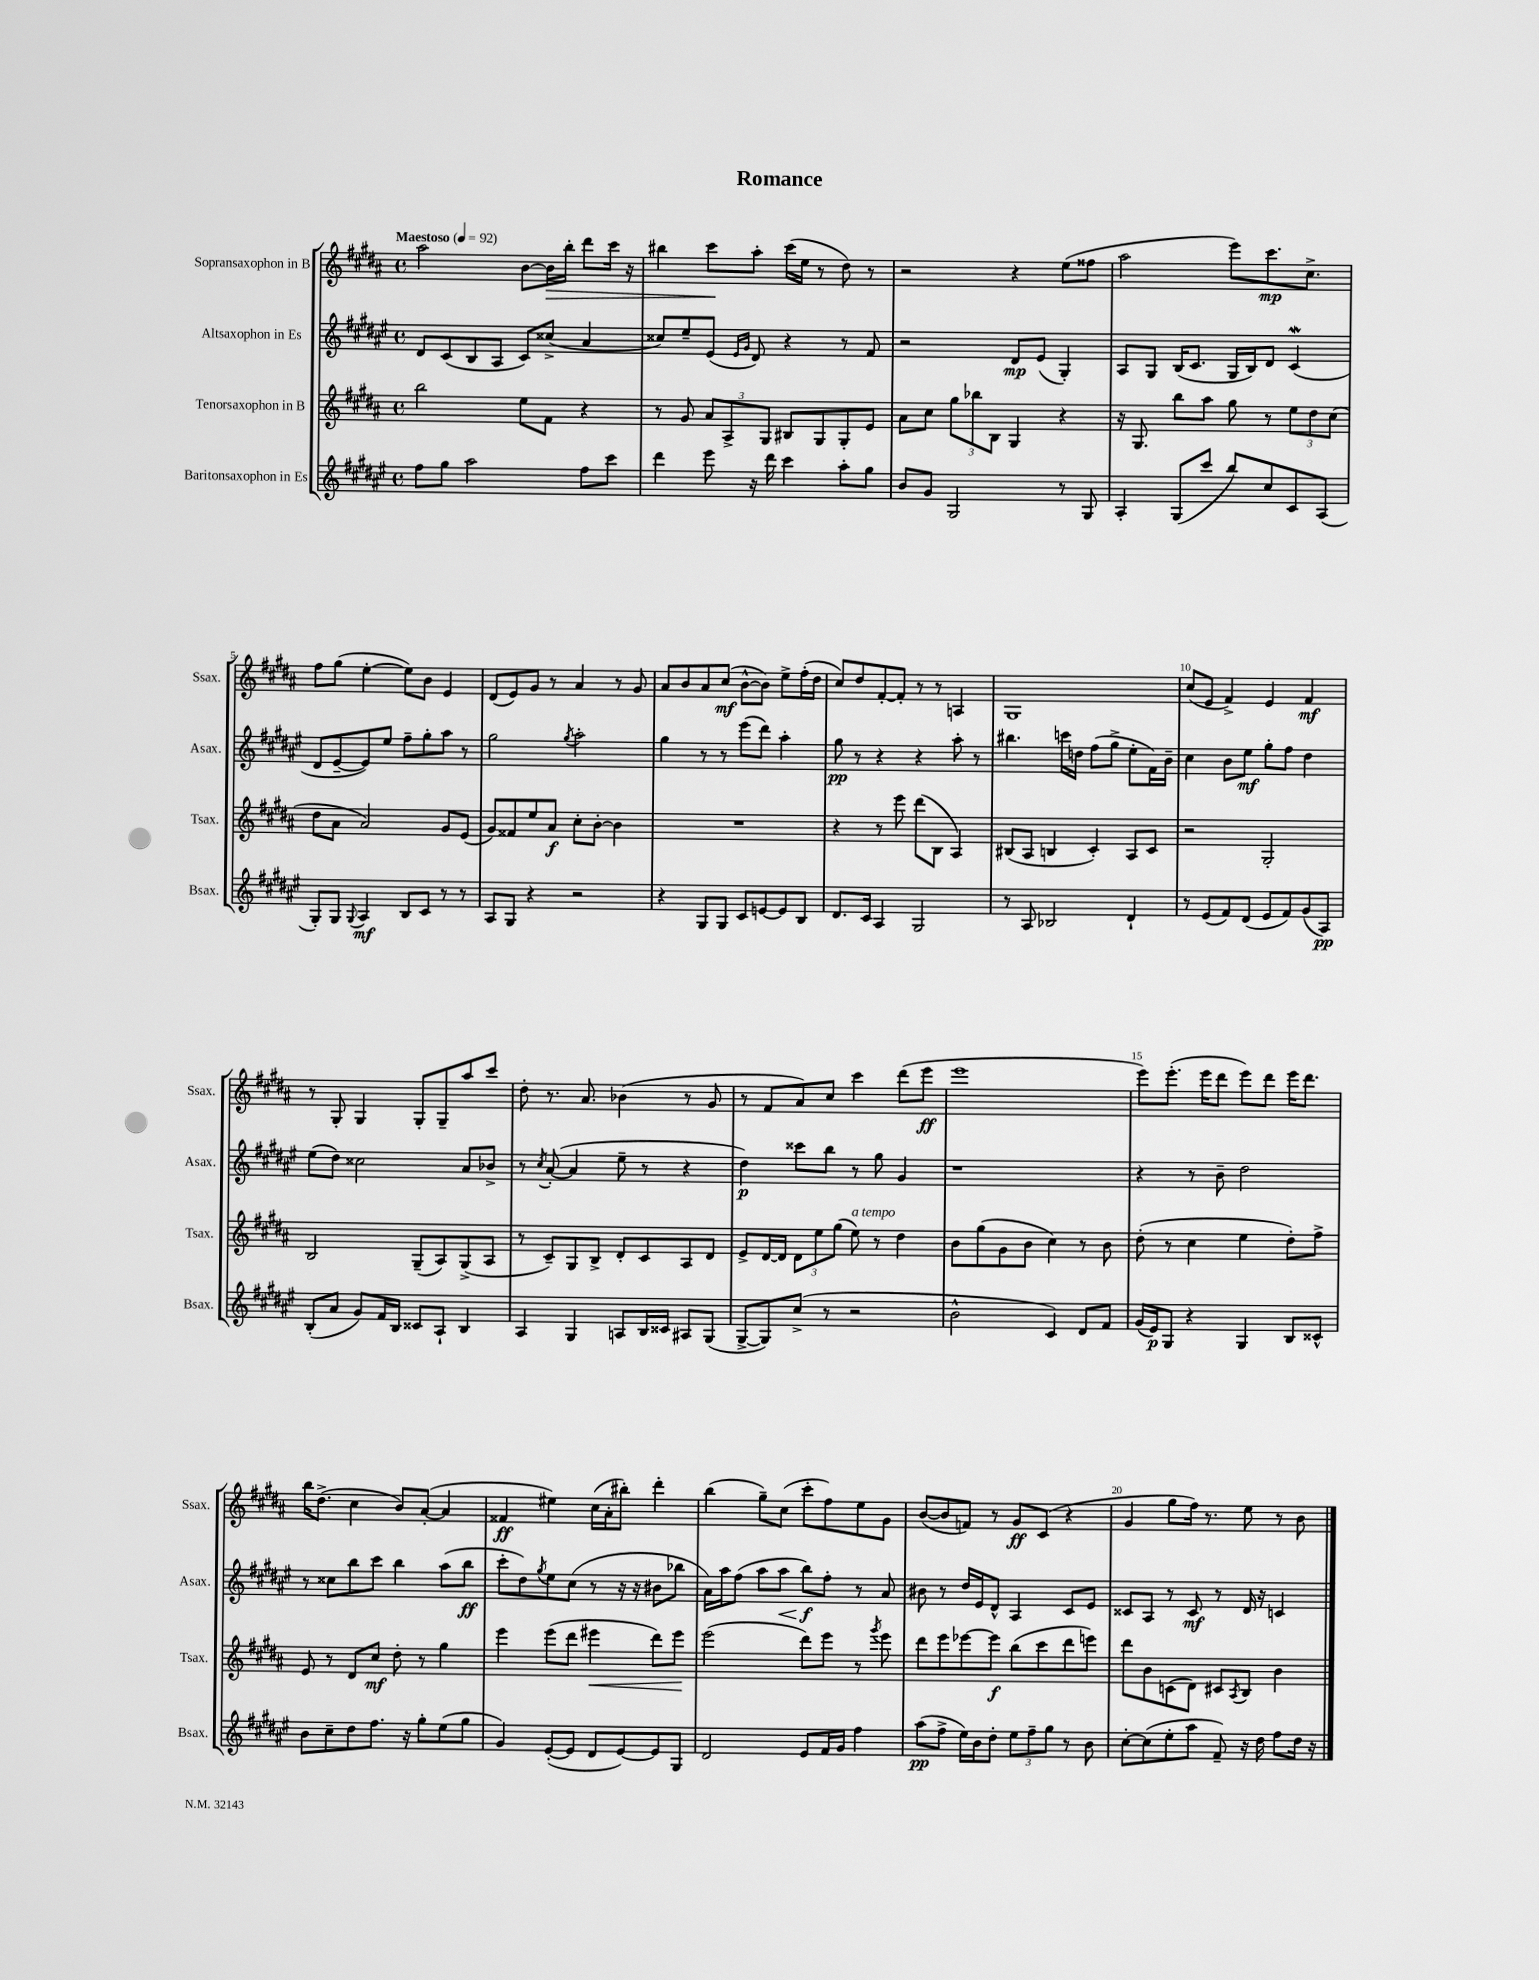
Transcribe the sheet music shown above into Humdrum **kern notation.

**kern	**dynam	**kern	**dynam	**kern	**dynam	**kern	**dynam
*part4	*part4	*part3	*part3	*part2	*part2	*part1	*part1
*staff4	*staff4	*staff3	*staff3	*staff2	*staff2	*staff1	*staff1
*I"Baritonsaxophon in Es	*	*I"Tenorsaxophon in B	*	*I"Altsaxophon in Es	*	*I"Sopransaxophon in B	*
*I'Bsax.	*	*I'Tsax.	*	*I'Asax.	*	*I'Ssax.	*
*clefG2	*	*clefG2	*	*clefG2	*	*clefG2	*
*k[f#c#g#d#a#e#]	*	*k[f#c#g#d#a#]	*	*k[f#c#g#d#a#e#]	*	*k[f#c#g#d#a#]	*
*M4/4	*	*M4/4	*	*M4/4	*	*M4/4	*
*met(c)	*	*met(c)	*	*met(c)	*	*met(c)	*
*MM92	*	*MM92	*	*MM92	*	*MM92	*
=1	=1	=1	=1	=1	=1	=1	=1
!	!	!	!	!	!	!LO:TX:a:B:t=Maestoso	!
8ff#\L	.	2bb\	.	8d#/L	.	2aa#\	.
8gg#\J	.	.	.	(8c#/	.	.	.
2aa#\	.	.	.	8B/	.	.	.
.	.	.	.	8A#/J	.	.	.
.	.	8ee\L	.	8c#/L)	.	[8b\L	.
!	!	!	!	!	!	!	!LO:HP:b
.	.	8f#\J	.	(8cc##X^/J	.	16b\L]	>
.	.	.	.	.	.	16bb'\JJ	.
8ff#\L	.	4r	.	4a#/	.	8ddd#\L	.
8ccc#\J	.	.	.	.	.	16ccc#\Jk	.
.	.	.	.	.	.	16r	.
=2	=2	=2	=2	=2	=2	=2	=2
4ddd#\	.	8r	.	8cc##X/L)	.	4bb#X\	.
.	.	8g#/	.	8ee#~/	.	.	.
8eee#\	.	12a#/L	.	(8e#/J	.	8ccc#\L	.
.	.	12A#^/	.	.	.	.	.
.	.	.	.	16qqe#/LL	.	.	.
.	.	.	.	16qqg#/JJ	.	.	.
16r	.	.	.	8d#/)	.	8aa#'\J	]
.	.	12G#/J	.	.	.	.	.
16ddd#\	.	.	.	.	.	.	.
4ccc#\	.	8B#X/L	.	4r	.	(16ccc#\LL	.
.	.	.	.	.	.	16ee\JJ	.
.	.	8G#/	.	.	.	8r	.
8aa#'\L	.	8G#'/	.	8r	.	8dd#\)	.
8gg#\J	.	8e/J	.	8f#/	.	8r	.
=3	=3	=3	=3	=3	=3	=3	=3
8b/L	.	8a#\L	.	2r	.	2r	.
8g#/J	.	8cc#\J	.	.	.	.	.
2G#/	.	12gg#\L	.	.	.	.	.
.	.	12bb-X\	.	.	.	.	.
.	.	12B\J	.	.	.	.	.
.	.	4G#/	.	8d#/L	mp	4r	.
.	.	.	.	(8e#/J	.	.	.
8r	.	4r	.	4G#'/)	.	(8ee\L	.
8G#/	.	.	.	.	.	8ff##X\J	.
=4	=4	=4	=4	=4	=4	=4	=4
4A#'/	.	16r	.	8A#/L	.	2aa#\	.
.	.	8.G#/	.	.	.	.	.
.	.	.	.	8G#/J	.	.	.
(8G#/L	.	8bb\L	.	(16B/KL	.	.	.
.	.	.	.	8.c#/J	.	.	.
8ccc#/J	.	8aa#\J	.	.	.	.	.
8bb/L)	.	8gg#\	.	16G#/LL	.	8eee\L)	.
.	.	.	.	16B/J)	.	.	.
8cc#/	.	8r	.	8d#/J	.	8.ccc#\	mp
8c#/	.	12ee\L	.	(4c#W/	.	.	.
.	.	.	.	.	.	8.cc#^\J	.
.	.	12dd#\	.	.	.	.	.
(8A#/J	.	.	.	.	.	.	.
.	.	(12cc#\J	.	.	.	.	.
!!LO:LB:g=z
=5	=5	=5	=5	=5	=5	=5	=5
8G#'/L)	.	8dd#\L	.	8d#/L	.	8ff#\L	.
8G#/J	.	8a#\J	.	[8e#~/	.	(8gg#\J	.
8qqG#/	.	.	.	.	.	.	.
4A#/	mf	2a#/)	.	8e#/])	.	[4ee'\	.
.	.	.	.	8ee#/J	.	.	.
8B/L	.	.	.	8ff#~\L	.	8ee\L])	.
8c#/J	.	.	.	8gg#'\	.	8b\J	.
8r	.	8g#/L	.	8aa#\J	.	4e/	.
8r	.	(8e/J	.	8r	.	.	.
=6	=6	=6	=6	=6	=6	=6	=6
8A#/L	.	8g#/L)	.	2gg#\	.	(8d#/L	.
8G#/J	.	8f##X/	.	.	.	8e/)	.
4r	.	8ee/	.	.	.	8g#/J	.
.	.	8a#/J	f	.	.	8r	.
.	.	.	.	8qgg#/	.	.	.
2r	.	8cc#'\L	.	2aa#'\	.	4a#/	.
.	.	[8b'\J	.	.	.	.	.
.	.	4b\]	.	.	.	8r	.
.	.	.	.	.	.	8g#/	.
=7	=7	=7	=7	=7	=7	=7	=7
4r	.	1r	.	4gg#\	.	8a#/L	.
.	.	.	.	.	.	8b/	.
8G#/L	.	.	.	8r	.	8a#/	.
8G#/J	.	.	.	8r	.	(8cc#/J	mf
8c#/L	.	.	.	(8eee#\L	.	[8b^^\L	.
[8en/	.	.	.	8ddd#\J)	.	8b\J])	.
8e/]	.	.	.	4aa#'\	.	8ee^\L	.
8B/J	.	.	.	.	.	(16ff#'\L	.
.	.	.	.	.	.	16dd#\JJ	.
=8	=8	=8	=8	=8	=8	=8	=8
8.d#/L	.	4r	.	8gg#\	pp	8cc#/L)	.
.	.	.	.	8r	.	8dd#/	.
16c#/Jk	.	.	.	.	.	.	.
4A#/	.	8r	.	4r	.	[8f#'/	.
.	.	8eee\	.	.	.	8f#'/J]	.
2G#/	.	(8ddd#\L	.	4r	.	8r	.
.	.	8B\J	.	.	.	8r	.
.	.	4A#/)	.	8aa#'\	.	4An/	.
.	.	.	.	8r	.	.	.
=9	=9	=9	=9	=9	=9	=9	=9
8r	.	(8B#X/L	.	4.bb#X\	.	1G#	.
8A#/	.	8A#/J	.	.	.	.	.
2B-X/	.	4Bn/	.	.	.	.	.
.	.	.	.	16cccn\LL	.	.	.
.	.	.	.	16ddn\JJ	.	.	.
.	.	4c#'/)	.	(8ff#\L	.	.	.
.	.	.	.	8gg#^\J	.	.	.
4d#`/	.	8A#/L	.	8ee#'\L	.	.	.
.	.	8c#/J	.	16f#\L)	.	.	.
.	.	.	.	16b~\JJ	.	.	.
=10	=10	=10	=10	=10	=10	=10	=10
8r	.	2r	.	4cc#\	.	(8cc#/L	.
(8e#/L	.	.	.	.	.	8e/J	.
8f#/)	.	.	.	8b\L	.	4f#^/)	.
(8d#/J	.	.	.	8ee#\J	mf	.	.
8e#/L	.	2G#'/	.	8gg#'\L	.	4e/	.
8f#/)	.	.	.	8ff#\J	.	.	.
(8g#/	.	.	.	4dd#\	.	4f#/	mf
8A#/J)	pp	.	.	.	.	.	.
!!LO:LB:g=z
=11	=11	=11	=11	=11	=11	=11	=11
(8B'/L	.	2B/	.	(8ee#\L	.	8r	.
8a#/J	.	.	.	8dd#\J)	.	8G#'/	.
8g#/L)	.	.	.	2cc##X\	.	4G#/	.
16f#/L	.	.	.	.	.	.	.
16B/JJ	.	.	.	.	.	.	.
8c##X/L	.	(8G#~/L	.	.	.	8G#'/L	.
8A#`/J	.	8A#/)	.	.	.	8G#~/	.
4B/	.	(8G#^/	.	8a#/L	.	8aa#/	.
.	.	8A#/J	.	8b-X^/J	.	8ccc#/J	.
=12	=12	=12	=12	=12	=12	=12	=12
4A#/	.	8r	.	8r	.	8dd#'\	.
.	.	.	.	8qcc#/	.	.	.
.	.	8c#~/L)	.	([8a#'/	.	8.r	.
4G#/	.	8G#/	.	4a#/]	.	.	.
.	.	.	.	.	.	8.a#/	.
.	.	8B^/J	.	.	.	.	.
8An/L	.	8d#'/L	.	8ee#~\	.	(4b-X\	.
16B/L	.	8c#/	.	8r	.	.	.
16c##X/JJ	.	.	.	.	.	.	.
8A#X/L	.	8A#/	.	4r	.	8r	.
(8G#/J	.	8d#/J	.	.	.	8g#/	.
=13	=13	=13	=13	=13	=13	=13	=13
[8G#^/L	.	8e^/L	.	4dd#\)	p	8r	.
8G#/])	.	[16d#/L	.	.	.	8f#/L	.
.	.	16d#/JJ]	.	.	.	.	.
(8cc#^/J	.	12d#\L	.	8ccc##X\L	.	8a#/)	.
.	.	12ee\	.	.	.	.	.
8r	.	.	.	8bb\J	.	8cc#/J	.
.	.	(12gg#\J	.	.	.	.	.
!	!	!LO:TX:a:i:t=a tempo	!	!	!	!	!
2r	.	8ee\)	.	8r	.	4ccc#\	.
.	.	8r	.	8gg#\	.	.	.
.	.	4dd#\	.	4g#/	.	(8ddd#\L	.
.	.	.	.	.	.	8eee\J	ff
=14	=14	=14	=14	=14	=14	=14	=14
2b^^\	.	8b\L	.	1r	.	1eee	.
.	.	(8gg#\	.	.	.	.	.
.	.	8g#\	.	.	.	.	.
.	.	8b\J	.	.	.	.	.
4c#/)	.	4cc#\)	.	.	.	.	.
8d#/L	.	8r	.	.	.	.	.
8f#/J	.	8b\	.	.	.	.	.
=15	=15	=15	=15	=15	=15	=15	=15
(16g#/LL	.	(8dd#'\	.	4r	.	8eee\L)	.
16e#/J)	p	.	.	.	.	.	.
8G#/J	.	8r	.	.	.	(8.eee'\J	.
4r	.	4cc#\	.	8r	.	.	.
.	.	.	.	.	.	16eee\KL	.
.	.	.	.	8b~\	.	8ddd#\J	.
4G#/	.	4ee\	.	2dd#\	.	8eee\L)	.
.	.	.	.	.	.	8ddd#\J	.
8B/L	.	8dd#'\L)	.	.	.	16eee\KL	.
.	.	.	.	.	.	8.ddd#\J	.
8c##X^^/J	.	8ff#^\J	.	.	.	.	.
!!LO:LB:g=z
=16	=16	=16	=16	=16	=16	=16	=16
8b\L	.	8e/	.	8r	.	16bb\KL	.
.	.	.	.	.	.	(8.dd#^\J	.
8cc#~\	.	8r	.	8cc##X\L	.	.	.
8dd#\	.	8d#/L	.	8bb\	.	4cc#\	.
8.ff#\J	.	8cc#/J	mf	8ccc#\J	.	.	.
.	.	8dd#'\	.	4bb\	.	8b/L)	.
16r	.	.	.	.	.	.	.
8gg#'\L	.	8r	.	.	.	([8a#'/J	.
(8ee#\	.	4gg#\	.	(8aa#\L	.	4a#/]	.
8gg#\J	.	.	.	8bb\J	ff	.	.
=17	=17	=17	=17	=17	=17	=17	=17
4g#/)	.	4eee\	.	8ccc#'\L	.	4f##X/	ff
.	.	.	.	8dd#\)	.	.	.
.	.	.	.	8qgg#/	.	.	.
([8e#'/L	.	(8eee\L	.	8ee#\	.	4ee#X\)	.
8e#/J]	.	8ddd#\J	.	(8cc#\J	.	.	.
!	!	!	!LO:HP:b	!	!	!	!
8d#/L	.	4eee#X\	<	8r	.	(16cc#\LL	.
.	.	.	.	.	.	16a#'\J	.
[8e#/)	.	.	.	16r	.	8bb#X'\J)	.
.	.	.	.	16r	.	.	.
8e#/]	.	8ddd#\L)	.	8b#X\L	.	4ddd#'\	.
8G#/J	.	8eee#\J	.	8bb-X\J	.	.	.
.	.	.	[	.	.	.	.
=18	=18	=18	=18	=18	=18	=18	=18
2d#/	.	(2eee\	.	16a#\LL)	.	(4bb\	.
.	.	.	.	16aa#\J	.	.	.
.	.	.	.	(8ff#\J	.	.	.
.	.	.	.	8aa#\L	.	8gg#~\L)	.
!	!	!	!	!	!LO:HP:b	!	!
.	.	.	.	8aa#\J	<	(8cc#\J	.
8e#/L	.	8ddd#\L)	.	8bb\L)	f	8ccc#'\L	.
16f#/L	.	8eee\J	.	8ff#'\J	[	8ff#\)	.
16g#/JJ	.	.	.	.	.	.	.
4ff#\	.	8r	.	8r	.	8ee\	.
.	.	8qggg#/	.	.	.	.	.
.	.	8eee\	.	8a#/	.	8g#\J	.
=19	=19	=19	=19	=19	=19	=19	=19
(8aa#\L	pp	8ddd#\L	.	8b#X\	.	([8b/L	.
8ff#^\J	.	8eee\	.	8r	.	8b/]	.
16ee#\LL)	.	[8eee-X\	.	16dd#/LL	.	8fn/J)	.
16b\J	.	.	.	16e#/J	.	.	.
8dd#'\J	.	8eee-\J]	f	8d#^^/J	.	8r	.
12ee#\L	.	(8bb\L	.	4A#/	.	8g#/L	ff
12ff#~\	.	.	.	.	.	.	.
.	.	8ccc#\	.	.	.	(8c#/J	.
12gg#\J	.	.	.	.	.	.	.
8r	.	8ddd#\	.	8c#/L	.	4r	.
8b\	.	8eeen\J)	.	8e#/J	.	.	.
=20	=20	=20	=20	=20	=20	=20	=20
[8cc#'\L	.	8ddd#\L	.	8c##X/L	.	4g#/	.
(8cc#\]	.	8b\	.	8A#/J	.	.	.
8ee#'\	.	(8cn\	.	8r	.	8gg#\L	.
8aa#\J	.	8d#\J)	.	8c##/	mf	16ff#\Jk)	.
.	.	.	.	.	.	8.r	.
8f#~/)	.	8c#X/L	.	8r	.	.	.
.	.	8qA#/	.	.	.	.	.
16r	.	8B/J	.	16d#/	.	8ee\	.
16dd#\	.	.	.	16r	.	.	.
8ff#\L	.	4b\	.	4cn/	.	8r	.
16dd#\Jk	.	.	.	.	.	8b\	.
16r	.	.	.	.	.	.	.
==	==	==	==	==	==	==	==
*-	*-	*-	*-	*-	*-	*-	*-
